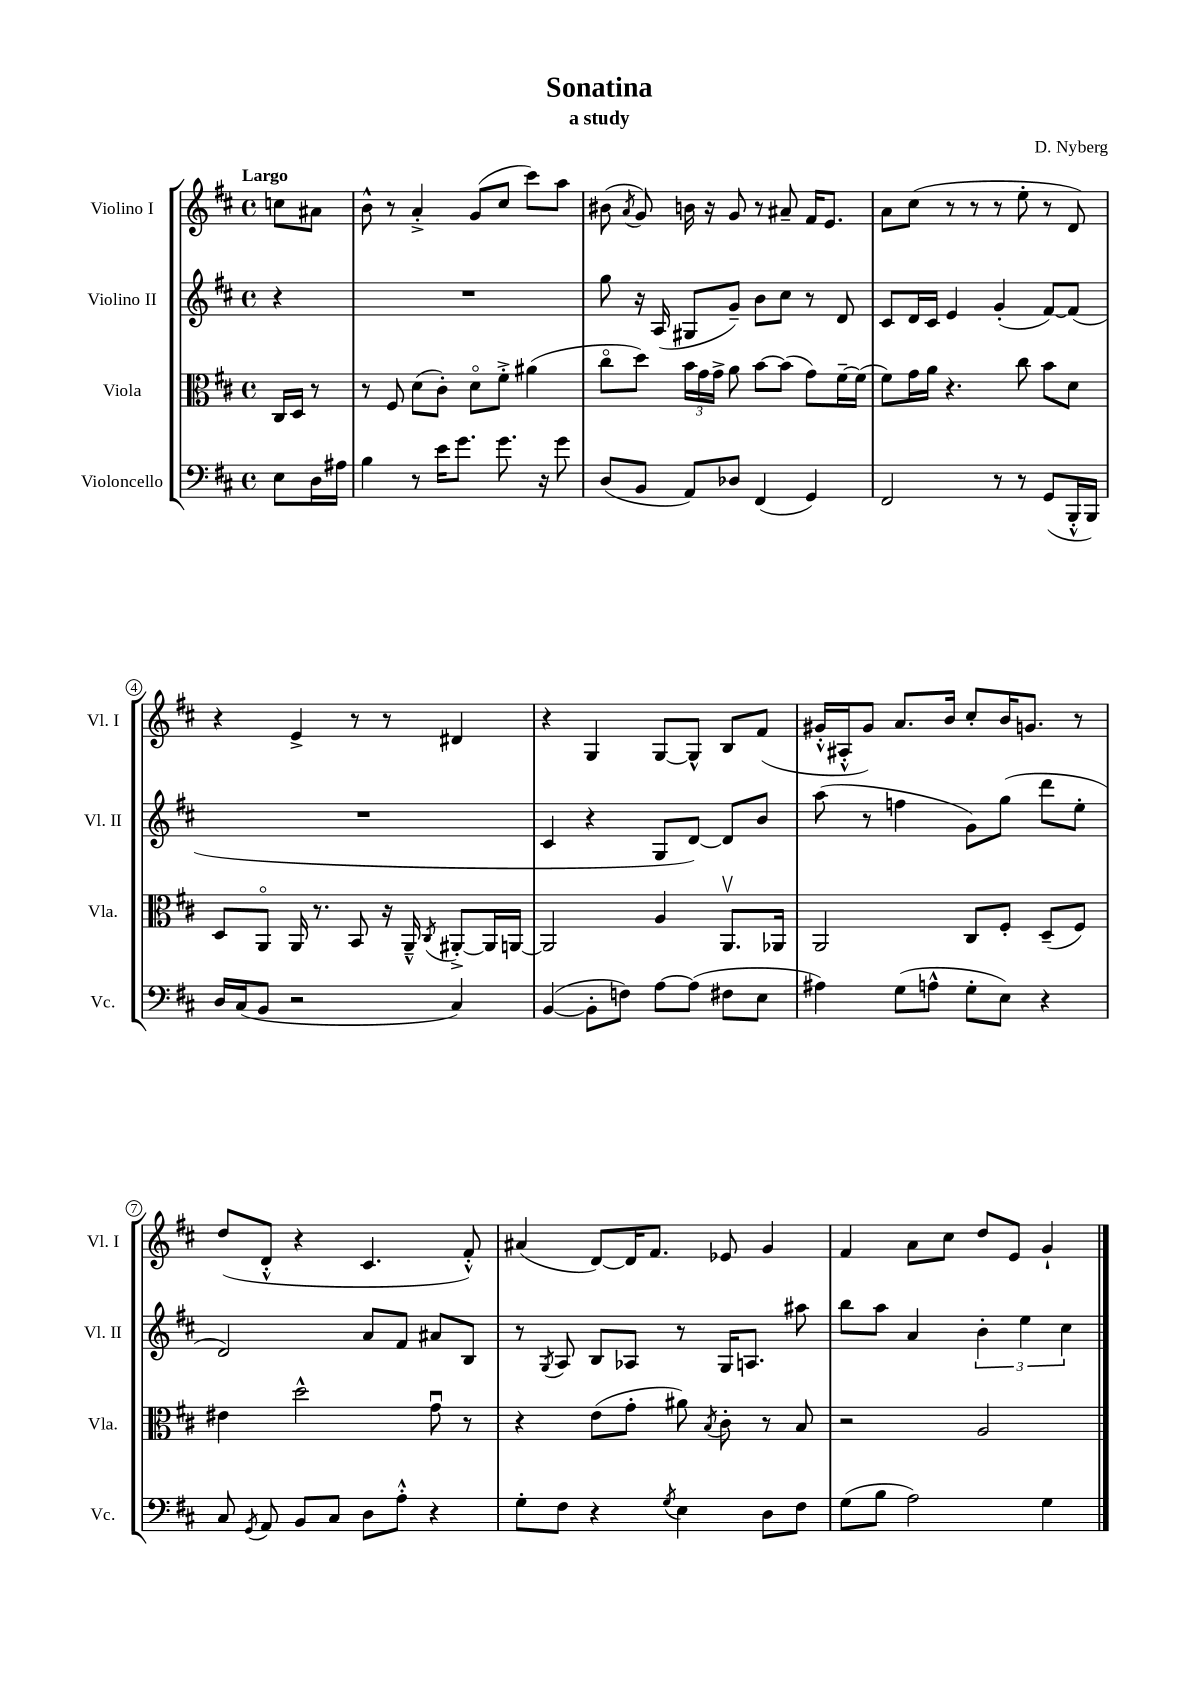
\header { title = "Sonatina" composer = "D. Nyberg" subtitle = "a study" }
<<
\new StaffGroup <<
\new Staff = "s0" \with { instrumentName = "Violino I" shortInstrumentName = "Vl. I" } {
    \clef treble \key d \major \defaultTimeSignature \time 4/4 \partial 4 \tempo "Largo"
    \autoBeamOff c''8[ ais'8] |
    b'8-^ r8 a'4-.-> g'8[( cis''8] cis'''8[) a''8] |
    bis'8( \acciaccatura { a'8 } g'8) b'16 r16 g'8 r8 ais'8-- fis'16[ e'8.] |
    a'8[ cis''8]( r8 r8 r8 e''8-. r8 d'8) |
    r4 e'4-> r8 r8 dis'4 |
    r4 g4 g8[~ g8]-^ b8[ fis'8]( |
    gis'16[-.-^ ais16-.-^ gis'8]) a'8.[ b'16] cis''8[-. b'16 g'8.] r8 |
    d''8[( d'8]-.-^ r4 cis'4. fis'8-.-^) |
    ais'4( d'8[~) d'16 fis'8.] ees'8 g'4 |
    fis'4 a'8[ cis''8] d''8[ e'8] g'4-! \bar "|." |
}
\new Staff = "s1" \with { instrumentName = "Violino II" shortInstrumentName = "Vl. II" } {
    \clef treble \key d \major \defaultTimeSignature \time 4/4 \partial 4
    \autoBeamOff r4 |
    R1 |
    g''8 r16 a16( gis8[ g'8]--) b'8[ cis''8] r8 d'8 |
    cis'8[ d'16 cis'16] e'4 g'4-.( fis'8[~) fis'8]( |
    R1 |
    cis'4 r4 g8[ d'8]~) d'8[ b'8] |
    a''8( r8 f''4 g'8[) g''8]( d'''8[ e''8]-. |
    d'2) a'8[ fis'8] ais'8[ b8] |
    r8 \acciaccatura { g8 } a8 b8[ aes8] r8 g16[ a8.] ais''8 |
    b''8[ a''8] a'4 \tuplet 3/2 { b'4-. e''4 cis''4 } \bar "|." |
}
\new Staff = "s2" \with { instrumentName = "Viola" shortInstrumentName = "Vla." } {
    \clef alto \key d \major \defaultTimeSignature \time 4/4 \partial 4
    \autoBeamOff cis16[ d16] r8 |
    r8 fis8 d'8[( cis'8]-.) d'8[\flageolet fis'8]-.-> ais'4( |
    cis''8[\flageolet d''8]) \tuplet 3/2 { b'16[ g'16 g'16]-> } a'8 b'8[~ b'8]( g'8[) fis'16~-- fis'16]( |
    fis'8[) g'16 a'16] r4. cis''8 b'8[ d'8] |
    d8[ a,8]\flageolet a,16 r8. b,8 r16 a,16---^ \acciaccatura { cis8 } ais,8[~-.-> ais,16 a,16]~ |
    a,2 a4 a,8.[\upbow aes,16] |
    a,2 cis8[ fis8]-. d8[--( fis8]) |
    eis'4 d''2-^ g'8\downbow r8 |
    r4 e'8[( g'8]-. ais'8) \acciaccatura { b8 } cis'8-. r8 b8 |
    r2 a2 \bar "|." |
}
\new Staff = "s3" \with { instrumentName = "Violoncello" shortInstrumentName = "Vc." } {
    \clef bass \key d \major \defaultTimeSignature \time 4/4 \partial 4
    \autoBeamOff e8[ d16 ais16] |
    b4 r8 e'16[ g'8.] g'8. r16 g'8 |
    d8[( b,8] a,8[) des8] fis,4( g,4) |
    fis,2 r8 r8 g,8[( b,,16-.-^ b,,16]) |
    d16[ cis16( b,8] r2 cis4) |
    b,4~( b,8[-. f8]) a8[~ a8]( fis8[ e8] |
    ais4) g8[( a8]-^ g8[-. e8]) r4 |
    cis8 \acciaccatura { g,8 } a,8 b,8[ cis8] d8[ a8]-.-^ r4 |
    g8[-. fis8] r4 \acciaccatura { g8 } e4 d8[ fis8] |
    g8[( b8] a2) g4 \bar "|." |
}
>>
>>
\layout { \context { \Score \override BarNumber.stencil = #(make-stencil-circler 0.1 0.3 ly:text-interface::print) } }
